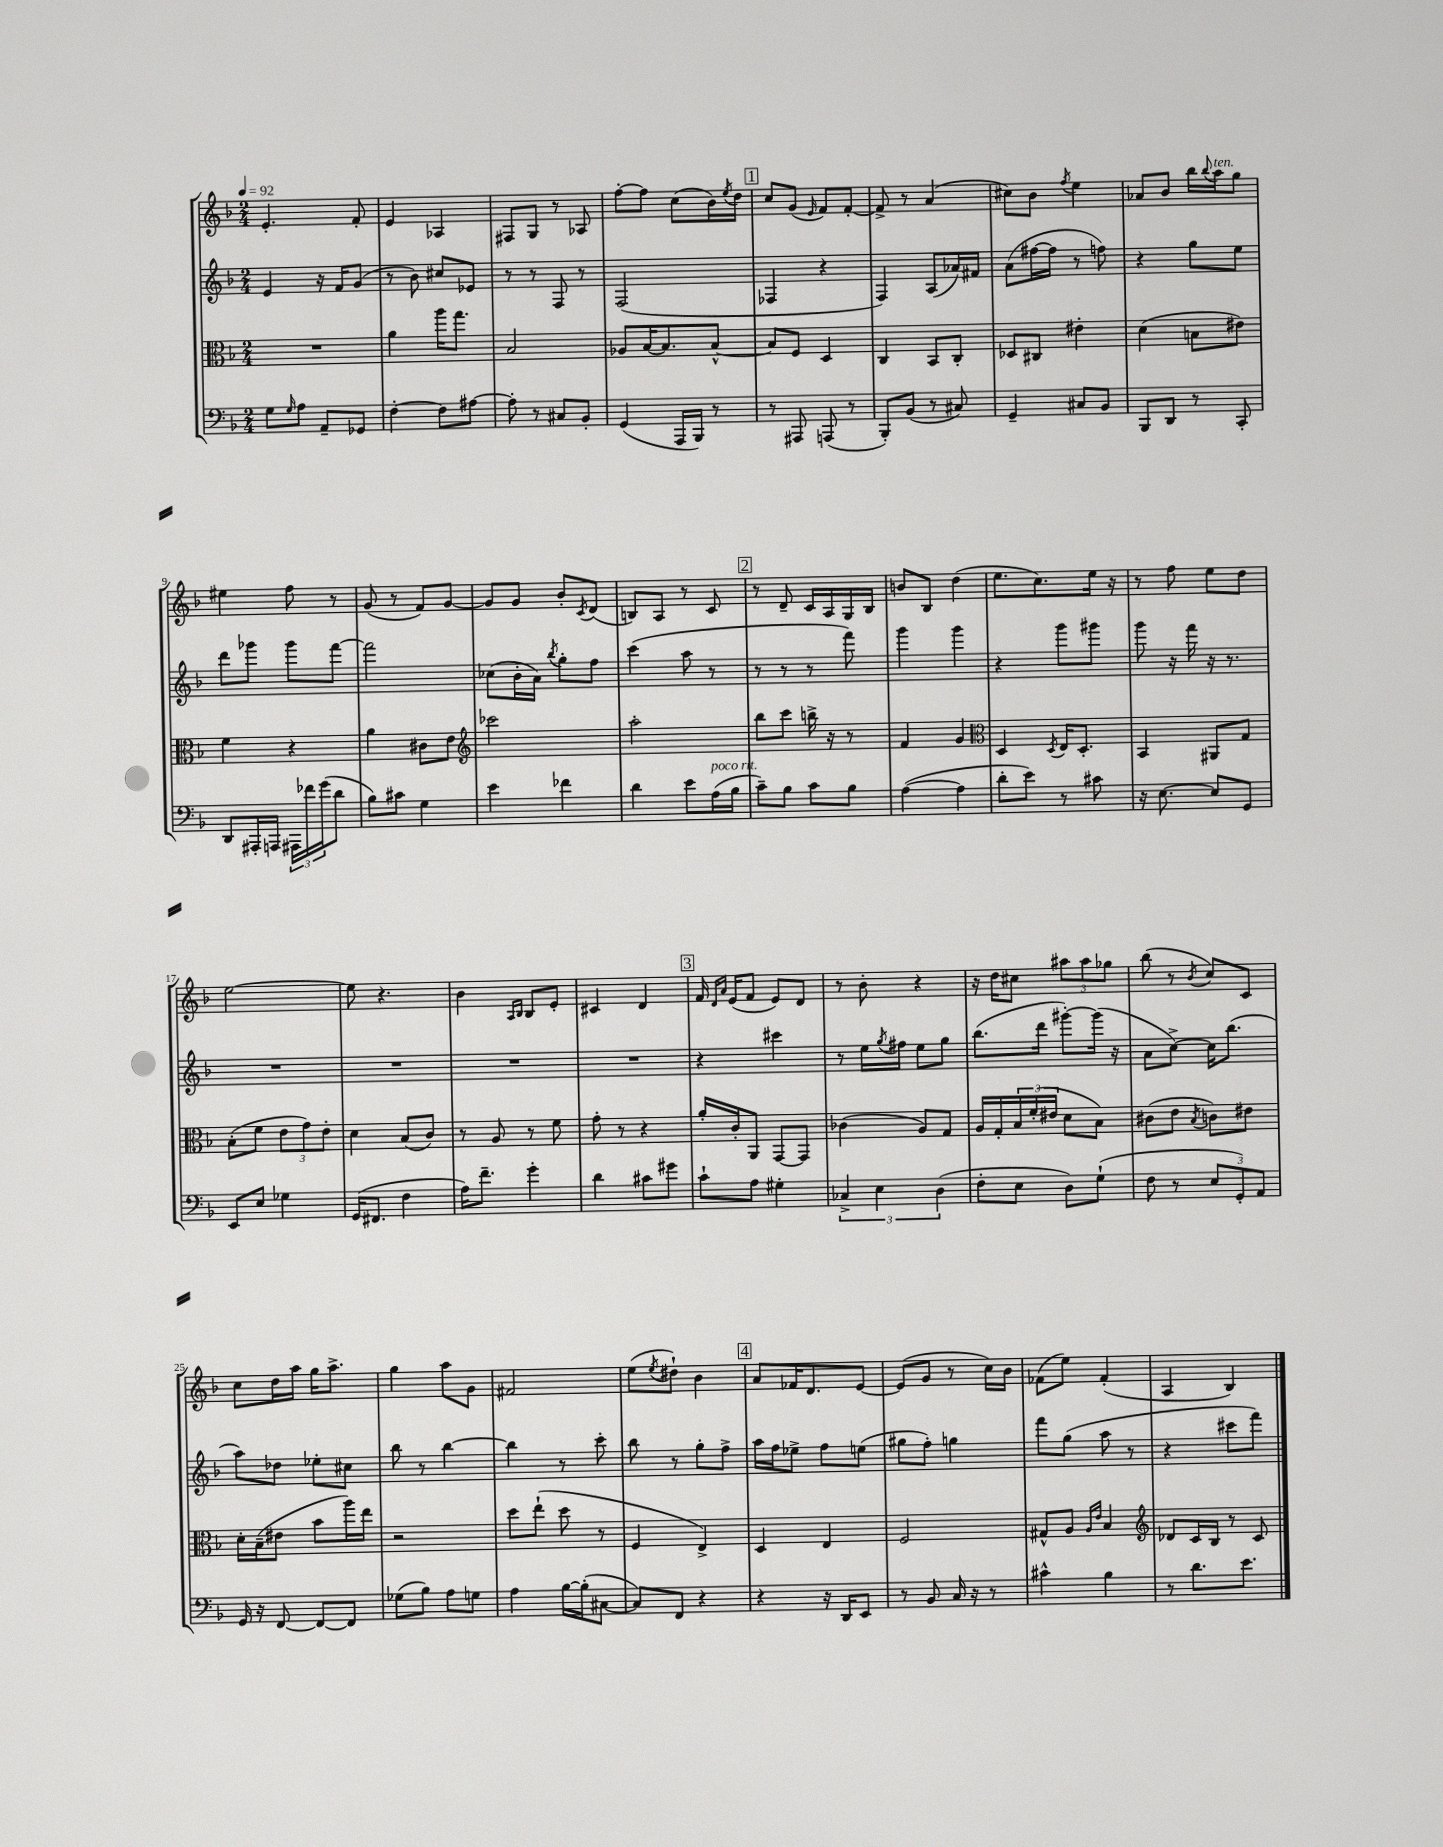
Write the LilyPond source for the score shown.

<<
\new StaffGroup <<
\new Staff = "s0" {
    \clef treble \key f \major \numericTimeSignature \time 2/4 \tempo 4 = 92
    e'4.-. f'8-. |
    e'4 aes4 |
    fis8 g8 r8 aes8 |
    f''8~-. f''8 c''8( bes'16) \acciaccatura { e''8 } d''16 |
    \mark \markup { \box "1" } c''8 g'8( \grace { e'16 } f'8) f'8~-. |
    f'8-> r8 a'4( |
    cis''8) bes'8 \acciaccatura { f''8 } e''4 |
    aes'8 bes'8 bes''16 \appoggiatura { bes''8 } a''16^\markup { \italic "ten." } g''8 |
    eis''4 f''8 r8 |
    g'8( r8 f'8) g'8~ |
    g'8 g'8 bes'8-. \acciaccatura { c'8 } d'8( |
    b8) a8 r8 c'8 |
    \mark \markup { \box "2" } r8 d'8-- c'16 a16 g16 bes16 |
    b'8 bes8 d''4( |
    e''8. c''8.) e''16 r16 |
    r8 f''8 e''8 d''8 |
    e''2~ |
    e''8 r4. |
    bes'4 \grace { a16 bes16 } bes8 e'8-. |
    cis'4 d'4 |
    \mark \markup { \box "3" } f'16 \grace { d'16 a'16 } e'16( f'8 e'8) d'8 |
    r8 bes'8-. r4 |
    r16 d''16 cis''8 \tuplet 3/2 { ais''8 ais''8 ges''8 } |
    bes''8( r8 \acciaccatura { bes'8 } c''8) c'8 |
    c''8 d''16 a''16 g''16 a''8.-> |
    g''4 a''8 g'8 |
    fis'2 |
    e''8( \acciaccatura { e''8 } dis''8-!) bes'4 |
    \mark \markup { \box "4" } a'8 fes'16 d'8. e'8~ |
    e'8( g'8 r8 c''16) bes'16 |
    fes'8( e''8) fes'4-.( |
    a4 bes4) \bar "|." |
}
\new Staff = "s1" {
    \clef treble \key f \major \numericTimeSignature \time 2/4
    e'4 r16 f'16 g'8( |
    r8 bes'8) cis''8 ees'8 |
    r8 r8 f8 r8 |
    f2( |
    \mark \markup { \box "1" } fes4 r4 |
    f4) a8( aes'16) fis'16 |
    a'8( fis''16~ fis''16 r8 f''8) |
    r4 g''8 e''8 |
    d'''8 ges'''8 ges'''8 f'''8~ |
    f'''2 |
    ces''8( bes'16-. a'16) \acciaccatura { bes''8 } g''8-. f''8 |
    c'''4( a''8 r8 |
    \mark \markup { \box "2" } r8 r8 r8 f'''8) |
    g'''4 g'''4 |
    r4 g'''8 gis'''8 |
    g'''8 r16 f'''16 r16 r8. |
    R2 |
    R2 |
    R2 |
    R2 |
    \mark \markup { \box "3" } r4 cis'''4 |
    r8 e''16 \acciaccatura { g''8 } fis''16 e''8 g''8 |
    bes''8.( d'''16 gis'''8~-.) gis'''16( r16 |
    a'8 c''8~->) c''16 bes''8.( |
    a''8) des''8 ees''8-. cis''8 |
    bes''8 r8 bes''4~ |
    bes''4 r8 c'''8-. |
    bes''8 r8 g''8-. f''8-> |
    \mark \markup { \box "4" } a''16 f''16 ees''8-> f''8 e''8( |
    gis''8 f''8-.) g''4 |
    f'''8 g''8( a''8 r8 |
    r4 cis'''8 f'''8) \bar "|." |
}
\new Staff = "s2" {
    \clef alto \key f \major \numericTimeSignature \time 2/4
    R2 |
    a'4 a''16 g''8. |
    bes2 |
    aes8 bes16~ bes8. bes8~-^ |
    \mark \markup { \box "1" } bes8 f8 d4 |
    c4 bes,8 c8-. |
    des8 cis8 eis'4-. |
    d'4( b8 eis'8) |
    f'4 r4 |
    a'4 cis'8 e'8 |
    \clef treble ces'''2 |
    a''2-. |
    \mark \markup { \box "2" } bes''8 c'''8 b''16-> r16 r8 |
    f'4 g'4 |
    \clef alto d4 \acciaccatura { d8 } e16 d8.-. |
    bes,4 ais,8 g8 |
    bes8-.( f'8 \tuplet 3/2 { e'8 g'8) e'8-. } |
    d'4 bes8( c'8) |
    r8 a8 r8 f'8 |
    g'8-. r8 r4 |
    \mark \markup { \box "3" } a'16-. c'16-. a,8 g,8~ g,8 |
    ces'4( a8) g8 |
    a16 g16-. \tuplet 3/2 { bes16 f'16-.( eis'16 } d'8 bes8) |
    cis'8( e'8 \acciaccatura { bes8 } c'8) eis'8 |
    d'16-. bes16--( eis'8 bes'8 a''16) e''16 |
    r2 |
    d''8 e''8-!( d''8 r8 |
    f4 e4->) |
    \mark \markup { \box "4" } d4 e4 |
    f2 |
    gis8-^ a8 \grace { a16 e'16 } bes4 |
    \clef treble des'8 c'16 bes16 r8 c'8 \bar "|." |
}
\new Staff = "s3" {
    \clef bass \key f \major \numericTimeSignature \time 2/4
    g8 \grace { g16 } a8 a,8-- ges,8 |
    f4~-. f8 ais8~ |
    ais8-. r8 cis8 bes,8-. |
    g,4( a,,16 bes,,16) r8 |
    \mark \markup { \box "1" } r8 ais,,8 a,,8( r8 |
    bes,,8-.) bes,8( r8 cis8) |
    g,4-- cis8 bes,8 |
    bes,,8 d,8 r8 c,8-. |
    d,8 ais,,16-. a,,16 \tuplet 3/2 { ais,,16 fes'16 g'16( } d'8 |
    bes8) cis'8 g4 |
    e'4 fes'4 |
    d'4 e'8 a16^\markup { \italic "poco rit." }( bes16 |
    \mark \markup { \box "2" } c'8--) bes8 c'8 bes8 |
    a4~( a4 |
    d'8-. e'8) r8 cis'8 |
    r16 e8.~ e8 g,8 |
    e,8 e8 ges4 |
    g,16( fis,8. f4 |
    a16) f'8.-- g'4-. |
    d'4 cis'8 gis'8 |
    \mark \markup { \box "3" } c'8-! a8 gis4-. |
    \tuplet 3/2 { ces4-> e4 d4( } |
    f8-. e8 d8) g8-!( |
    f8 r8 \tuplet 3/2 { e8 g,8-.) a,8 } |
    g,16 r16 f,8~ f,8~ f,8 |
    ges8( bes8) a8 g8 |
    a4 bes16~ bes16-.( cis8~ |
    cis8) f,8 r4 |
    \mark \markup { \box "4" } r4 r16 d,16 e,8 |
    r8 bes,8 c16 r16 r8 |
    cis'4-^ bes4 |
    r8 d'8. e'8. \bar "|." |
}
>>
>>
